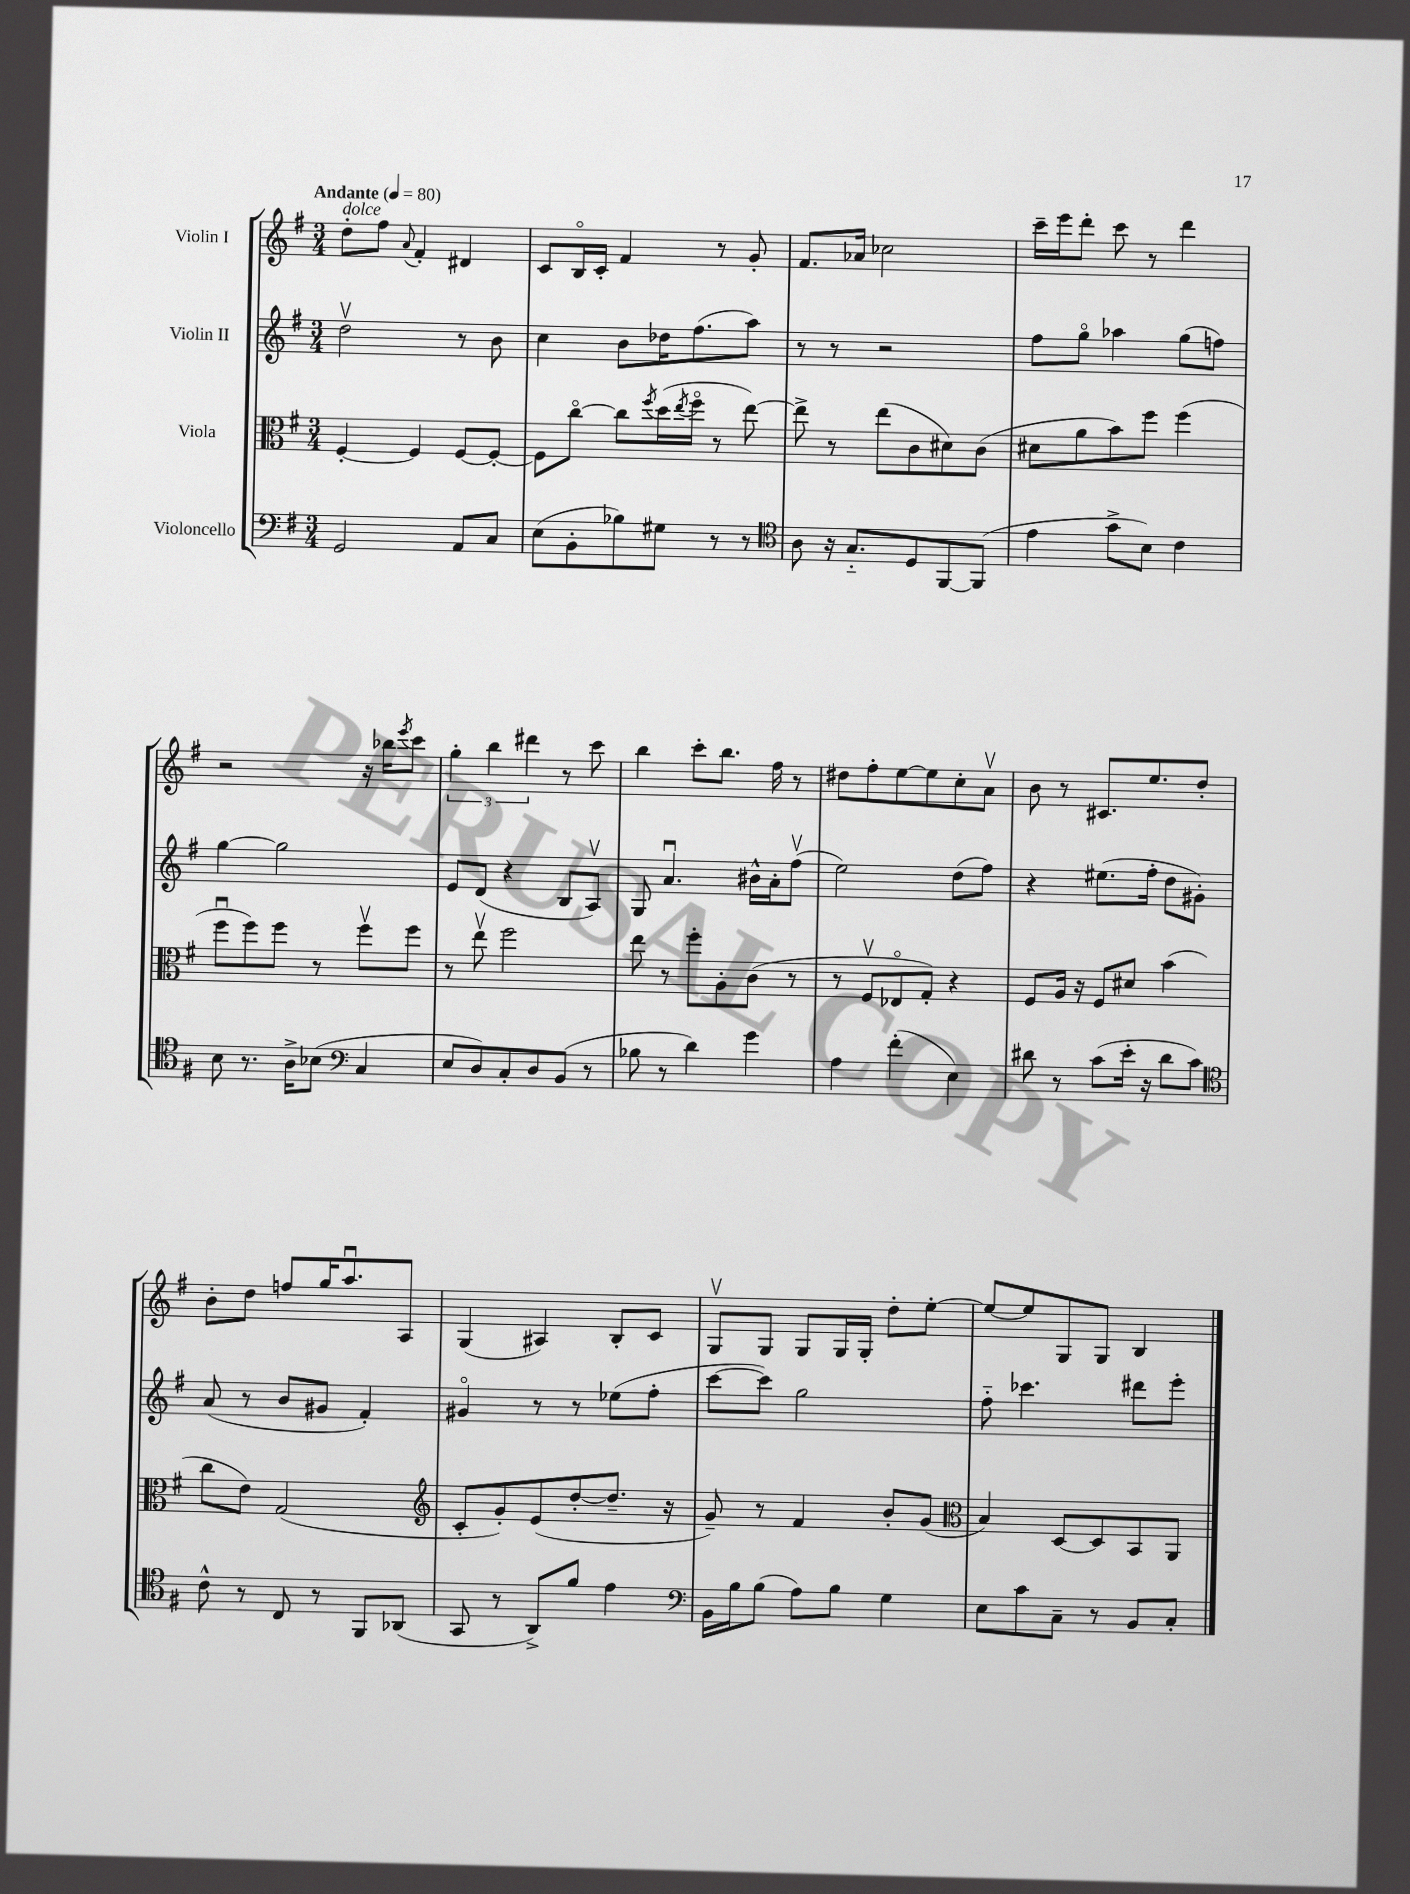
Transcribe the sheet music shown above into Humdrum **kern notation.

**kern	**kern	**kern	**kern
*staff4	*staff3	*staff2	*staff1
*clefF4	*clefC3	*clefG2	*clefG2
*k[f#]	*k[f#]	*k[f#]	*k[f#]
*M3/4	*M3/4	*M3/4	*M3/4
*MM80	*MM80	*MM80	*MM80
2GG	[4F#'	2ddv	8dd'
.	.	.	8ff#
.	.	.	8qqa
.	4F#]	.	4f#'
8AA	[8F#	8r	4d#
8C	8F#'_	8b	.
=	=	=	=
(8E	8F#]	4cc	8c
8BB'	[8cco	.	16Bo
.	.	.	16c'
8B-)	8cc]	8b	4f#
.	8qff#	.	.
8G#	(16dd	16dd-	.
.	8qee	.	.
.	16ff#o	(8.ff#	.
8r	8r	.	8r
8r	[8ee)	8aa)	8g'
=	=	=	=
*clefC4	*	*	*
8A	8ee^]	8r	8.f#
16r	8r	8r	.
8.G'~	.	.	16a-
.	(8ee	2r	2cc-
8D	8c	.	.
[8FF#	8d#)	.	.
(8FF#]	(8c	.	.
=	=	=	=
4e	8d#	8ff#	16ccc~
.	.	.	16eee
.	8a	8ggo	8ddd'
8g^	8b)	4aa-	8ccc
8B)	8ff#	.	8r
4c	(4ff#	(8gg	4ddd
.	.	8ff)	.
=	=	=	=
8B	8ff#u	[4gg	2r
8.r	8ff#)	.	.
.	8ff#	2gg]	.
16A^	.	.	.
(8B-	8r	.	.
*clefF4	*	*	*
4C	8ff#v	.	16r
.	.	.	16bb-
.	.	.	8qeee
.	8ff#	.	8ccc
=	=	=	=
8E	8r	8e	6gg'
8D)	8eev	(8d	.
.	.	.	6bb
8C'	2ff#	4r	.
.	.	.	6ddd#
8D	.	.	.
(8BB	.	8B	8r
8r	.	8Av)	8ccc
=	=	=	=
8B-	8ee	8G	4bb
8r	8r	4.au	.
4d)	8ff#'	.	8ccc'
.	8A'	.	8.bb
4g	(8c	16b#^^	.
.	.	16a'	16ff#
.	8r	(8ff#v	8r
=	=	=	=
4A	8r	2ee)	8dd#
.	8F#v	.	8ff#'
(4f#'	8E-o	.	[8ee
.	8G')	.	8ee]
4E)	4r	(8dd	8cc'
.	.	8ff#)	8av
=	=	=	=
8d#	8F#	4r	8b
8r	16A	.	8r
.	16r	.	.
(8c	8F#	(8.ee#	8.c#
16e'	8d#	.	.
16r	.	16ff#'	8.ee
8d#	(4b	8dd	.
8c)	.	8g#')	8dd'
=	=	=	=
*clefC4	*	*	*
8c^^	8cc	(8a	8b'
8r	8e)	8r	8dd
8C	(2G	8b	8ff
8r	.	8g#	16gg
.	.	.	8.aau
8FF#	.	4f#')	.
(8AA-	.	.	8A
=	=	=	=
*	*clefG2	*	*
8GG	8c'	4g#o	(4G
8r	8g')	.	.
8AA^)	(8e	8r	4A#)
8f#	[8dd'	8r	.
4e	8.dd~]	(8ee-	8B'
.	.	8ff#'	8c
.	16r	.	.
=	=	=	=
*clefF4	*	*	*
16BB	8g~)	[8ccc	8Gv
16B	.	.	.
(8B	8r	8ccc])	8G
8A)	4f#	2gg	8G
8B	.	.	16G
.	.	.	16G'
4G	8b'	.	8dd'
.	(8g	.	[8ee'
=	=	=	=
*	*clefC3	*	*
8E	4B)	8ff#'~	8ee_
8c	.	4.ccc-	8ee]
8C~	[8D	.	8G
8r	8D]	.	8G
8BB	8BB	8ddd#	4B
8C'	8AA	8eee'	.
==	==	==	==
*-	*-	*-	*-
